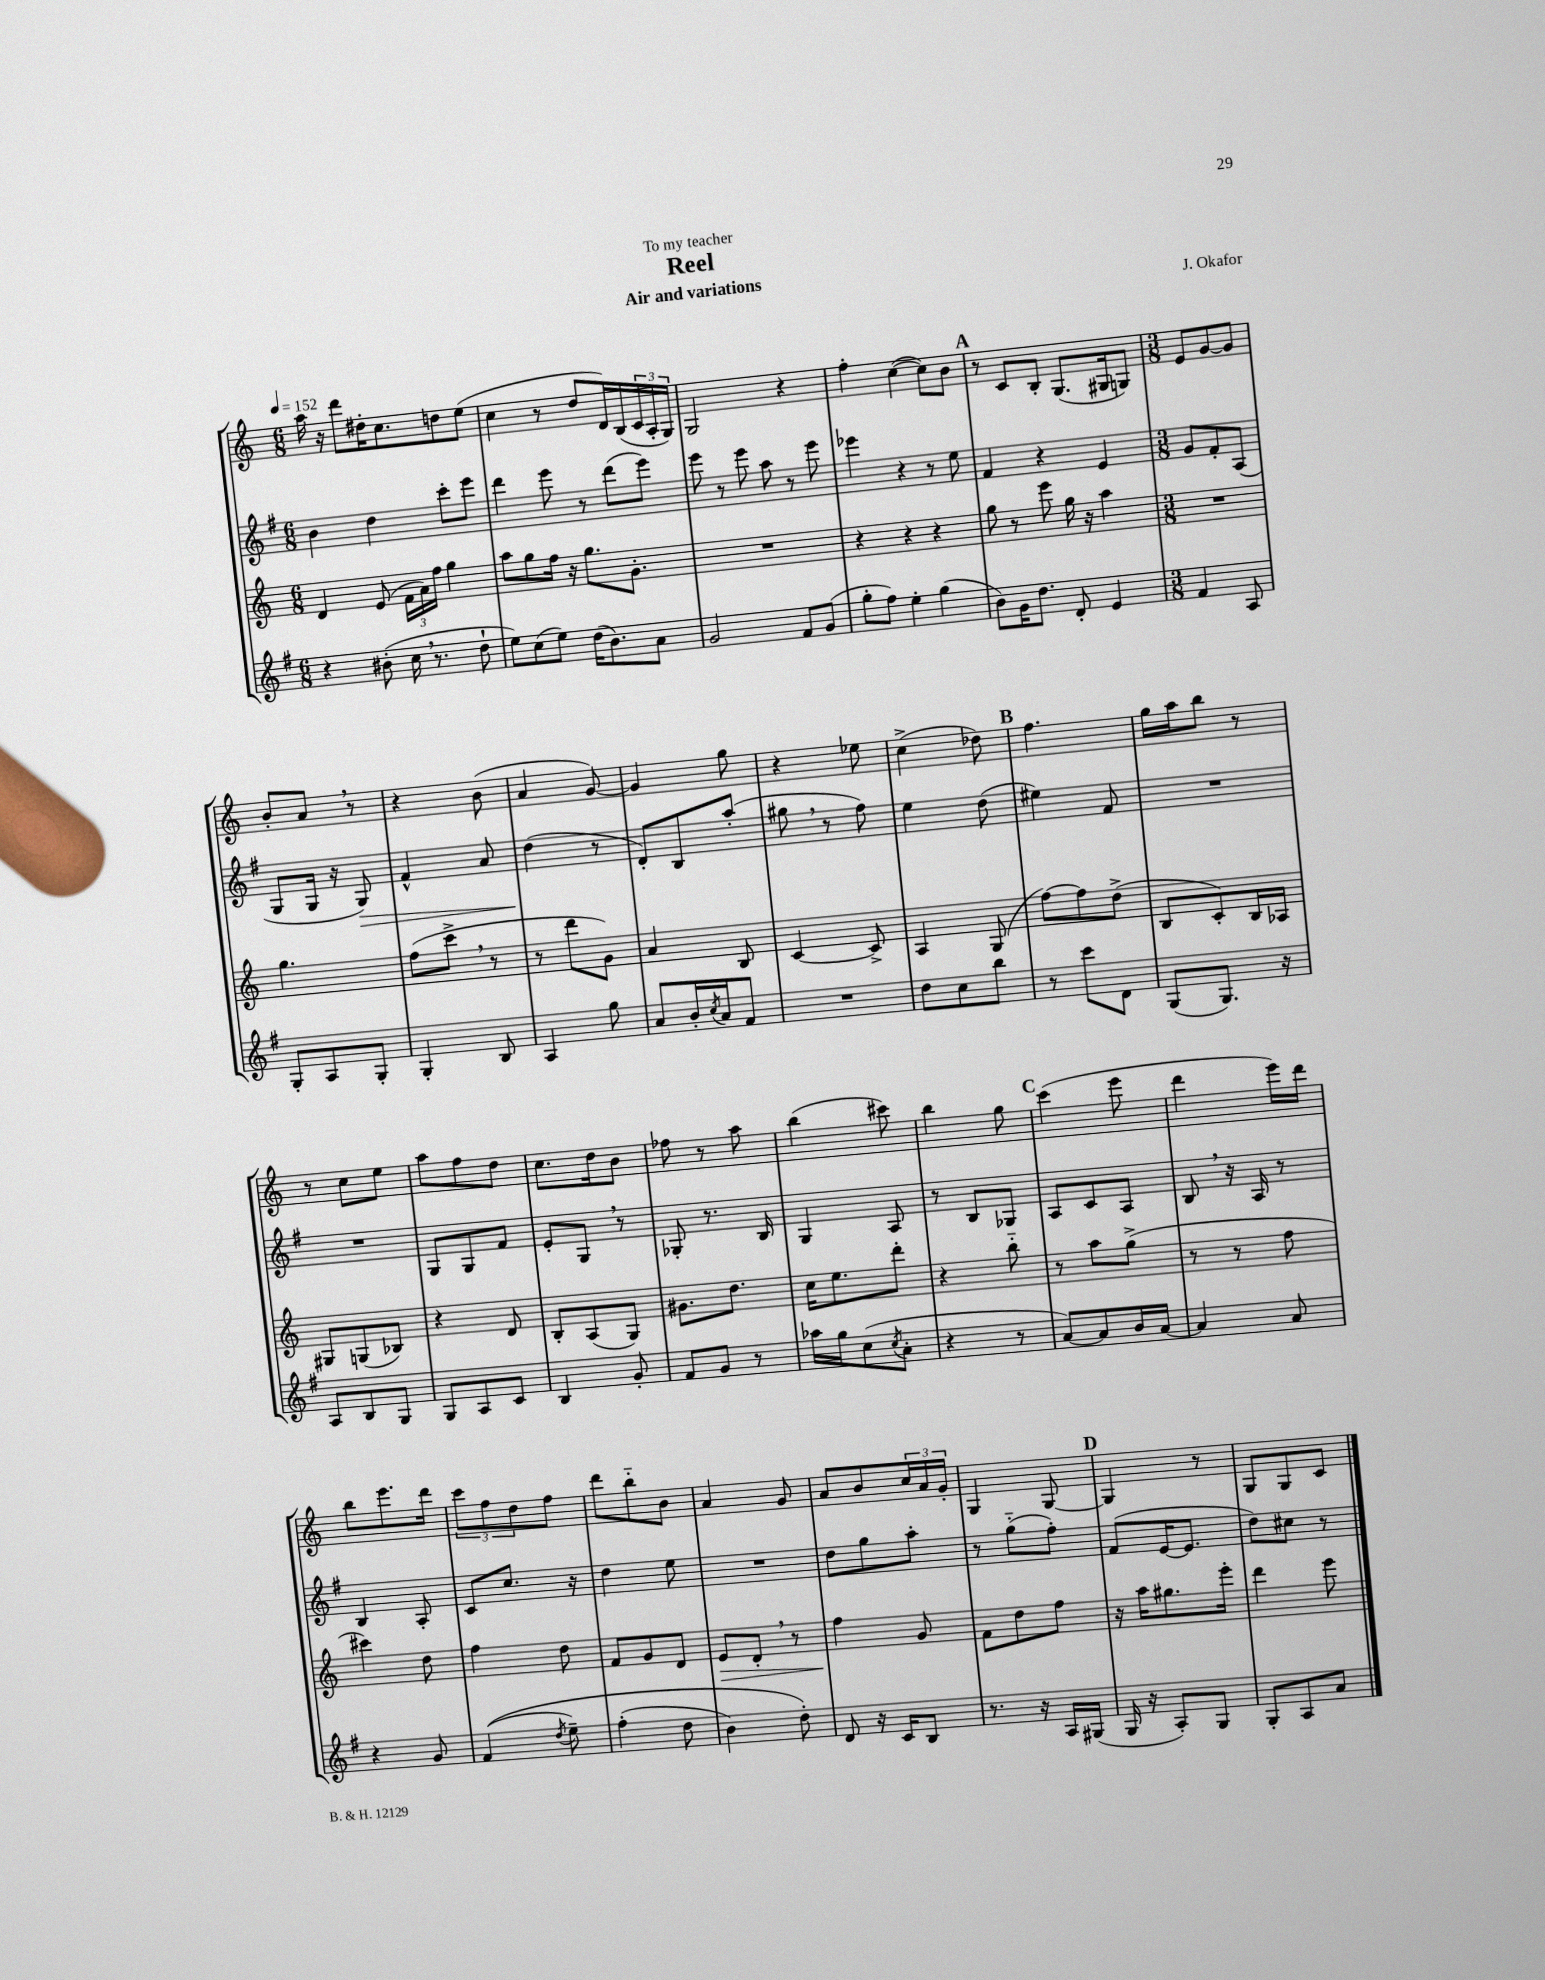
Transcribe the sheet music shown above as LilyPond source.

\header { title = "Reel" composer = "J. Okafor" subtitle = "Air and variations" dedication = "To my teacher" }
<<
\new StaffGroup <<
\new Staff = "s0" {
    \clef treble \key c \major \numericTimeSignature \time 6/8 \tempo 4 = 152
    a''16 r16 d'''8 dis''16-. c''8. d''8 e''8( |
    c''4 r8 d''8 d'16) b16( \tuplet 3/2 { c'16 a16-. g16) } |
    g2 r4 |
    f''4-. c''4~( c''8) b'8 |
    \mark \markup { \bold "A" } r8 c'8 b8-. g8.( gis16 g8) |
    \numericTimeSignature \time 3/8 e'8 g'8~ g'8 |
    b'8-. a'8 \breathe r8 |
    r4 b'8( |
    a'4 g'8~) |
    g'4 g''8 |
    r4 ees''8 |
    c''4->( des''8) |
    \mark \markup { \bold "B" } f''4. |
    g''16 a''16 b''8 r8 |
    r8 c''8 e''8 |
    a''8 f''8 d''8 |
    c''8. d''16 b'8 |
    fes''8 r8 a''8 |
    b''4( cis'''8) |
    b''4 g''8 |
    \mark \markup { \bold "C" } c'''4( e'''8 |
    d'''4 e'''16) d'''16 |
    b''8 e'''8. d'''16 |
    \tuplet 3/2 { c'''8 f''8 d''8 } f''8 |
    d'''8 b''8-_ b'8 |
    a'4 g'8 |
    a'8 b'8 \tuplet 3/2 { c''16 a'16 g'16-. } |
    g4 g8~ |
    \mark \markup { \bold "D" } g4 r8 |
    g8 g8 c'8 \bar "|." |
}
\new Staff = "s1" {
    \clef treble \key g \major \numericTimeSignature \time 6/8
    b'4 d''4 c'''8-. e'''8 |
    d'''4 e'''8 r8 d'''8( e'''8) |
    e'''8 r8 e'''8 a''8 r8 e'''8 |
    ees'''4 r4 r8 e''8 |
    \mark \markup { \bold "A" } fis'4 r4 e'4 |
    \numericTimeSignature \time 3/8 g'8 fis'8-. a8( |
    g8 g16 r16 g8\>) |
    fis'4-^ a'8 |
    d''4\!( r8 |
    d'8-.) b8 a''8-.( |
    gis''8 \breathe r8 fis''8) |
    e''4 d''8( |
    \mark \markup { \bold "B" } eis''4) fis'8 |
    R4. |
    R4. |
    g8 g8 fis'8 |
    e'8-. g8 \breathe r8 |
    ges8-. r8. b16 |
    g4 a8 |
    r8 b8 ges8 |
    \mark \markup { \bold "C" } a8 c'8 a8 |
    b8 \breathe r16 a16 r8 |
    b4 a8-. |
    c'8 c''8. r16 |
    d''4 e''8 |
    R4. |
    d''8 g''8 a''8-. |
    r8 g''8-_( fis''8-.) |
    \mark \markup { \bold "D" } fis'8( e'16~ e'8. |
    d''8) cis''8 r8 \bar "|." |
}
\new Staff = "s2" {
    \clef treble \key c \major \numericTimeSignature \time 6/8
    d'4 e'8( \tuplet 3/2 { f'16 a'16) f''16 } g''4 |
    a''8 g''8 f''16 r16 g''8. g'8.-. |
    R2. |
    r4 r4 r4 |
    \mark \markup { \bold "A" } g''8 r8 e'''8 g''16 r16 a''4 |
    \numericTimeSignature \time 3/8 R4. |
    g''4. |
    f''8( c'''8-> \breathe r8 |
    r8 d'''8 g'8) |
    a'4 b8 |
    c'4~ c'8-> |
    a4 g8( |
    \mark \markup { \bold "B" } f''8~) f''8 d''8->( |
    b8 c'8-.) b16 aes16 |
    gis8 g8( bes8) |
    r4 d'8 |
    b8-. a8( g8) |
    gis'8. d''8. |
    c''16 e''8. d'''8-. |
    r4 b''8-_ |
    \mark \markup { \bold "C" } r8 a''8 g''8->( |
    r8 r8 f''8 |
    cis'''4) d''8 |
    f''4 d''8 |
    f'8 g'8 d'8 |
    e'8\> d'8-. \breathe r8 |
    f''4\! g'8 |
    f'8 d''8 f''8 |
    \mark \markup { \bold "D" } r16 a''16 gis''8. e'''16-. |
    d'''4 e'''8 \bar "|." |
}
\new Staff = "s3" {
    \clef treble \key g \major \numericTimeSignature \time 6/8
    r4 bis'8-.( c''16 \breathe r8. d''8-! |
    e''8) c''8( e''8) d''16( b'8.) a'8 |
    g'2 fis'8 g'8( |
    g''8-. fis''8) e''4-. g''4( |
    \mark \markup { \bold "A" } b'8) g'16 d''8. d'8-. e'4 |
    \numericTimeSignature \time 3/8 fis'4 a8 |
    g8-. a8 g8-. |
    g4-. b8 |
    a4 g''8 |
    a'8 b'16-. \acciaccatura { c''8 } a'16 fis'8 |
    R4. |
    d''8 c''8 b''8 |
    \mark \markup { \bold "B" } r8 c'''8 d'8 |
    g8( g8.) r16 |
    a8 b8 g8 |
    g8 a8 c'8 |
    b4 g'8-. |
    fis'8 g'8 r8 |
    aes''16 g''16 c''8( \acciaccatura { c''8 } a'8-. |
    r4 r8 |
    \mark \markup { \bold "C" } a'8~) a'8 b'16 a'16~ |
    a'4 a'8 |
    r4 g'8 |
    fis'4(\( \acciaccatura { d''8 } e''8--) |
    fis''4-.( d''8 |
    b'4) d''8-.\) |
    d'8 r16 c'16 b8 |
    r8. r16 a16 gis16( |
    \mark \markup { \bold "D" } g16 r16 a8-.) g8 |
    g8-. a8 a'8 \bar "|." |
}
>>
>>
\layout { \context { \Score \remove "Bar_number_engraver" } }
